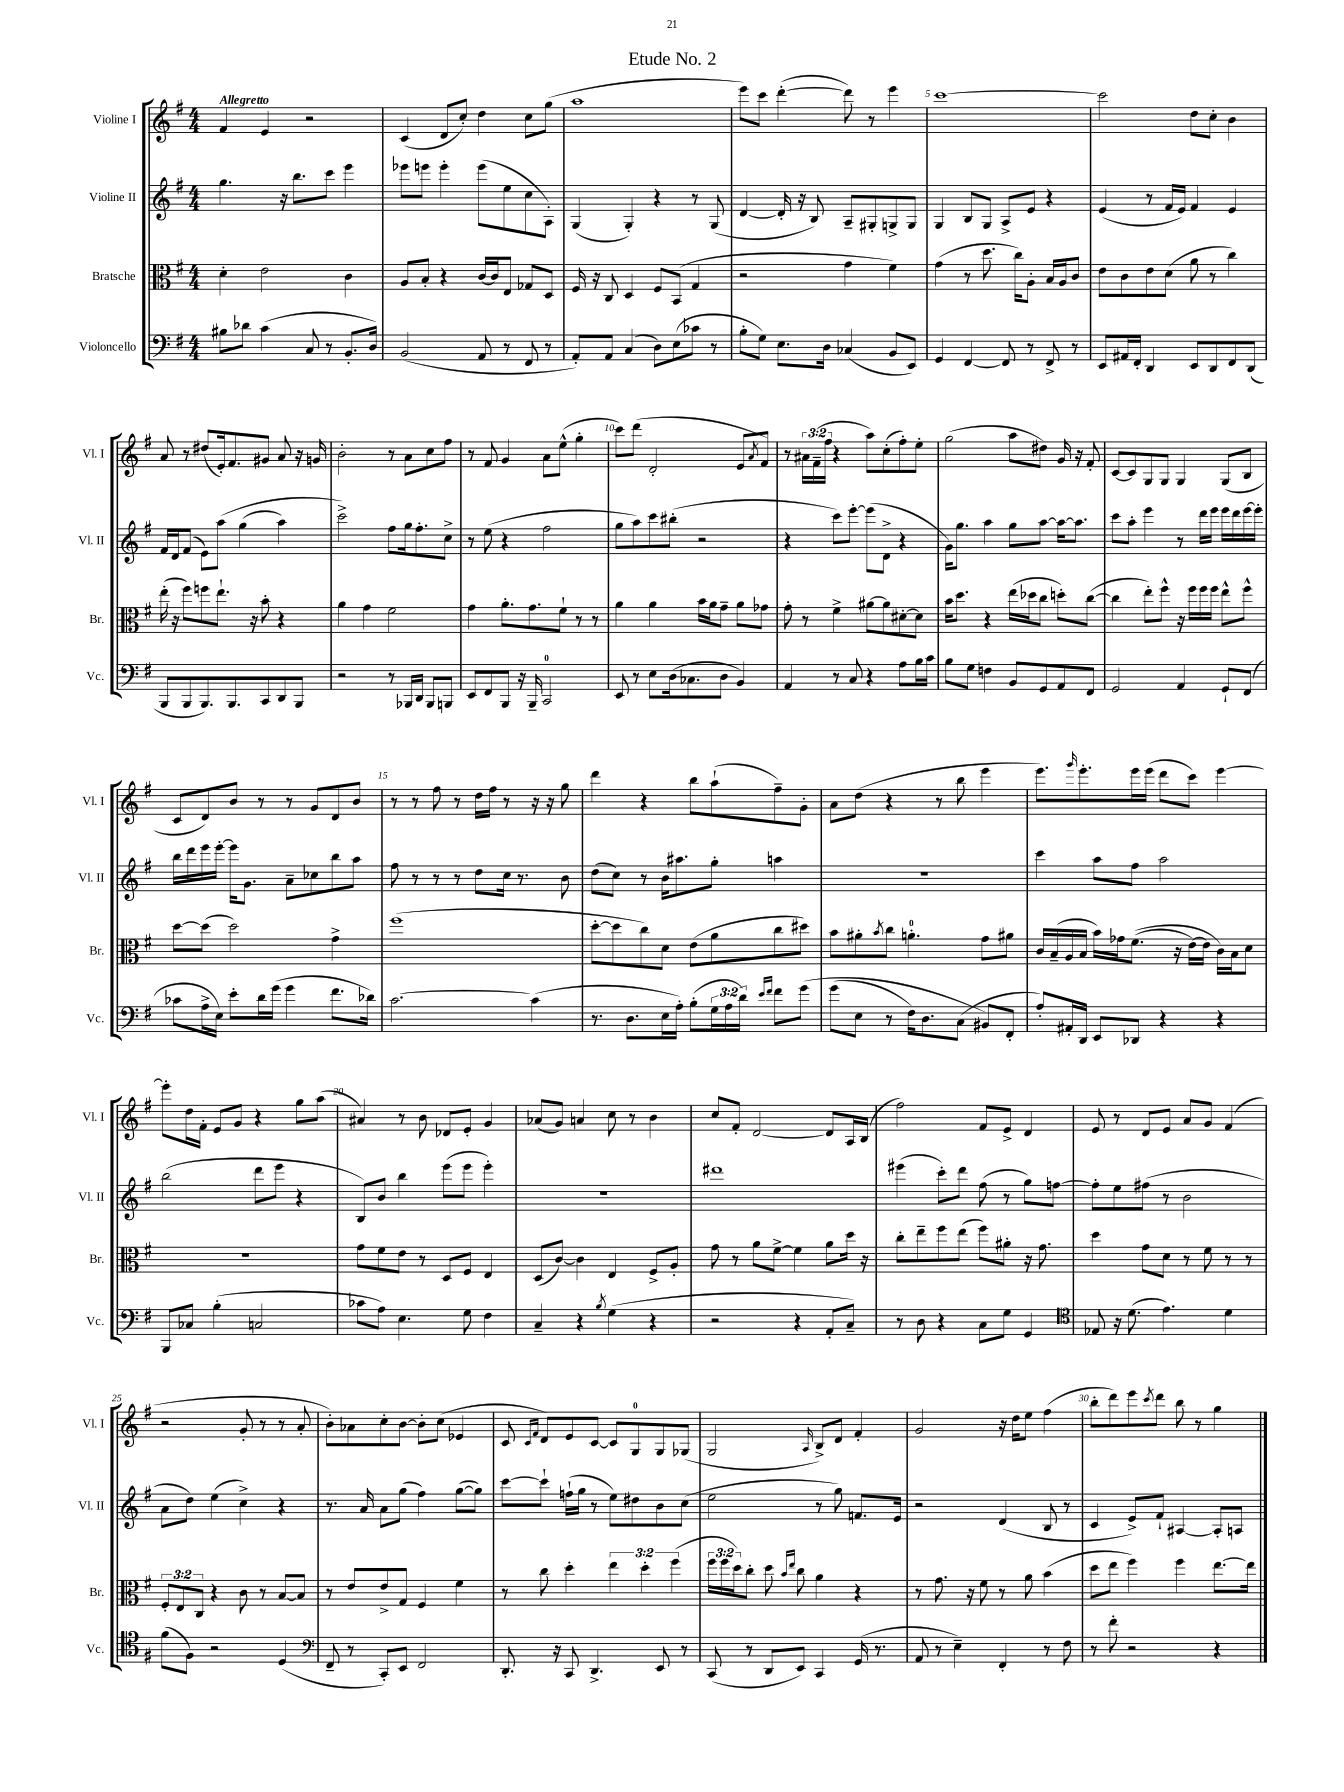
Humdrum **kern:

**kern	**kern	**kern	**kern
*staff4	*staff3	*staff2	*staff1
*clefF4	*clefC3	*clefG2	*clefG2
*k[f#]	*k[f#]	*k[f#]	*k[f#]
*M4/4	*M4/4	*M4/4	*M4/4
8B#\L	4d'\	4.gg\	4f#/
8d-\J	.	.	.
(4c\	2e\	.	4e/
.	.	16r	.
.	.	8.bb\L	.
8C/	.	.	2r
8r	.	8ccc\J	.
8.BB'/L	4c\	4eee\	.
16D/Jk)	.	.	.
=	=	=	=
(2BB/	8A/L	8eee-\L	(4c/
.	8B'/J	8eee\J	.
.	4r	4eee'\	8d/L
.	.	.	8cc'/J)
8AA/	[16c/LL	(8eee\L	4dd\
.	16c/]J	.	.
8r	8E/J	8ee\	.
8FF#/	8G-/L	8cc\	8cc\L
8r	8D/J	8A'\J)	(8gg\J
=	=	=	=
8AA'/L)	16F#/	(4G/	1aa
.	16r	.	.
8AA/J	8C/	.	.
(4C/	4D/	4G'/)	.
8D\L)	8F#/L	4r	.
(8E\	(8BB/J	.	.
8c-\J	4G/	8r	.
8r	.	(8G/	.
=	=	=	=
8B'\L	2r	[4d/	8eee\L)
8G\J)	.	.	8ccc\J
8.E\L	.	16d'/]	([4ddd'\
.	.	16r	.
.	.	8B/)	.
16D\Jk	.	.	.
(4C-/	4g\	8A~/L	8ddd\])
.	.	8G#'/	8r
8BB/L	4f#\)	8G^/	4eee\
8EE/J)	.	8G/J	.
=	=	=	=
4GG/	(4g\	4G/	[1ccc
[4FF#/	8r	8B/L	.
.	8.dd\	8G/J	.
8FF#/]	.	8A^/L	.
.	16cc\LK)	.	.
8r	8A'\J	8e/J	.
8FF#^/	16B/LL	4r	.
.	16A/J	.	.
8r	8c/J	.	.
=	=	=	=
8EE/L	8e\L	(4e/	2ccc\]
16AA#/L	8c\	.	.
16FF#'/JJ	.	.	.
4DD/	8e\	8r	.
.	(8d\J	16f#/LL	.
.	.	16e/JJ)	.
8EE/L	8a\	4f#/	8dd\L
8DD/	8r	.	8cc'\J
8FF#/	4cc\)	4e/	4b\
(8DD/J	.	.	.
=	=	=	=
8BBB/L	(16ee'\	16f#/LL	8a/
.	16r	16d/J	.
8BBB/	8ff#\L)	(8f#/J	8r
8.BBB/)	8ff\	8e\L)	(8dd#/L
.	8.ee`\J	&(8aa\J	16e'/k)
8.BBB/	.	.	8.f#/
.	.	(4gg\	.
.	16r	.	.
8CC/	8b'\	.	8g#/J
8DD/	4r	4aa\)	8a/
8BBB/J	.	.	16r
.	.	.	16g/
=	=	=	=
2r	4a\	2ccc^\&)	2b'\
.	4g\	.	.
8r	2f#\	8ff#\L	8r
16BBB-/LL	.	16gg\k	8a\L
16DD/JJ	.	8.ff#'\	.
8BBB-/L	.	.	8cc\
8BBB/J	.	8cc^\J	8ff#\J
=	=	=	=
8EE/L	4g\	8r	8r
8FF#/	.	(8ee\	8f#/
8BBB/J	8.a'\L	4r	4g/
16r	.	.	.
16BBB~/	8.g\	.	.
2CC/	.	2ff#\	8a\L
.	8f#`\J	.	(8ee^^\J
.	8r	.	4gg'\
.	8r	.	.
=	=	=	=
8EE/	4a\	8gg\L	8ccc\L)
8r	.	8aa\)	(8ddd\J
8E\L	4a\	8ccc\	2d'/
(16D\k	.	(8bb#'\J	.
8.C-\	.	.	.
.	16b\LL	2r	.
.	16a\J	.	.
8D\J	8g~\J	.	.
4BB/)	8a\L	.	8e/L
.	.	.	8qa/
.	8g-\J	.	8f#/J)
=	=	=	=
4AA/	8g'\	4r	8r
.	8r	.	24a#\LL
.	.	.	(24f#~\
.	.	.	24ff#\JJ
8r	4f#^\	8ccc\L)	4r
8C/	.	[8eee'\J	.
4r	[8a#\L	(8eee\]L	8aa\L)
.	8a#\]	8d^\J	(8cc'\
8A\L	[8d#'\	4r	8ff#'\)
16B\L	8d#\]J	.	8ee'\J
16c\JJ	.	.	.
=	=	=	=
8B\L	16b\LK	16g\LK)	(2gg\
.	8.dd\J	8.gg\J	.
8G\J	.	.	.
4F\	4r	4aa\	.
8BB/L	(16ee\LL	8gg\L	8aa\L
.	16dd-\J	.	.
8GG/	8cc\J	[8aa\J	8dd#\J)
8AA/	8dd'\L)	16aa\_LK	16g/
.	.	8.aa\]J	16r
8FF#/J	([8cc\J	.	8f#'/
=	=	=	=
2GG/	4cc\]	8ccc\L	[8c/L
.	.	8aa'\J	8c/]
.	8ee'\L)	4eee\	8G/
.	8ff#^^\J	.	8G/J
4AA/	16r	8r	4G/
.	16ff#\LL	.	.
.	16ff#\	16ddd\LL	.
.	16ff#\JJ	16eee\JJ	.
8GG`/L	8ee^^\L	16eee\LL	(8G/L
.	.	16ddd\	.
(8FF#/J	8ff#^^\J	[16eee\	8B/J
.	.	16eee'\]JJ	.
=	=	=	=
8c-\L	[8dd\L	16bb\LL	8c/L
.	.	16ddd\	.
16A^\L	(8dd\]J	16eee\	8d/)
16E\JJ)	.	[16eee'\JJ	.
8e'\L	2dd\)	16eee\]LK	8b/J
.	.	8.g\J	.
16d\L	.	.	8r
(16g\JJ	.	.	.
4g\	.	8a~\L	8r
.	.	8cc-\	8g/L
8.f#\L	4g^\	8bb\	8d/
.	.	8aa\J	8b/J
16d-\Jk)	.	.	.
=	=	=	=
[2.c\	(1ff#	8ff#\	8r
.	.	8r	8r
.	.	8r	8ff#\
.	.	8r	8r
.	.	8dd\L	16dd\LL
.	.	.	16ff#\JJ
.	.	16cc\Jk	8r
.	.	8.r	.
(4c\]	.	.	16r
.	.	.	16r
.	.	8b\	8gg\
=	=	=	=
8.r	[8dd'\L	(8dd\L	4ddd\
.	8dd\]	8cc\J)	.
8.D\L	.	.	.
.	8cc\)	8r	4r
16E\L	8d\J	16b\LK	.
16A'\JJ)	.	8.aa#\	.
(8B'\L	(8e\L	.	8bb\L
24G\L	8a\	8gg'\J	(8aa`\
24A\	.	.	.
24d\JJ)	.	.	.
16qqe/LL	.	.	.
16qqf#/JJ	.	.	.
8f#\L	8cc\	4aa\	8ff#~\)
&(8g\J	8dd#\J)	.	8g'\J
=	=	=	=
(8g\L	8b\L	1r	8a\L
8E\J	8a#'\	.	(8dd\J
.	8qb/	.	.
8r	8cc\J	.	4r
16F#\LK)	4.a'\	.	.
8.D\	.	.	.
.	.	.	8r
(8C\J	.	.	8bb\
8BB#/L&)	8g\L	.	4eee\
8FF#'/J	8a#\J	.	.
=	=	=	=
8A'/L)	16c/LL	4ccc\	8.eee\L)
.	(16B~/	.	.
16AA#'/L	16A/	.	.
.	.	.	16qqggg/
16DD/JJ	16B/JJ	.	8.eee'\
8EE/L	16b\LL)	8aa\L	.
.	16g-\J	.	.
8DD-/J	&((8.f#\J	8ff#\J	16eee\L
.	.	.	(16eee\JJ
4r	.	2aa\	8ddd\L
.	16r	.	.
.	[16e\LL)	.	8ccc\J)
.	16e\]JJ	.	.
4r	16c\LL&)	.	[4eee\
.	16B\J	.	.
.	8d\J	.	.
=	=	=	=
8BBB/L	1r	(2bb\	8eee'\]L
8C-/J	.	.	16dd\L
.	.	.	16f#'\JJ
(4B'\	.	.	8e/L
.	.	.	8g/J
2C/	.	8ddd\L	4r
.	.	8eee\J	.
.	.	4r	8gg\L
.	.	.	(8aa\J
=	=	=	=
8c-\L	8g\L	8B/L)	4a#/)
8A\J)	8f#\	8b/J	.
4.E\	8e\J	4bb\	8r
.	8r	.	8b\
.	8D/L	(8eee\L	8d-/L
8G\	8F#/J	8eee\J	8e'/J
4F#\	4E/	4eee'\)	4g/
=	=	=	=
4C~/	(8D/L	1r	(8a-/L
.	[8c/J)	.	8g/J)
4r	4c\]	.	4a/
8qB/	.	.	.
(4G\	4E/	.	8cc\
.	.	.	8r
4r	8F#^/L	.	4b\
.	8A'/J	.	.
=	=	=	=
2r	8g\	1ddd#	8cc/L
.	8r	.	8f#'/J
.	8a\L	.	[2d/
.	[8f#^\J	.	.
4r	4f#\]	.	.
8AA'/L	8a\L	.	8d/]L
8C~/J)	16dd\Jk	.	16A/L
.	16r	.	(16B/JJ
=	=	=	=
8r	8cc'\L	(4eee#\	2ff#\)
8D\	8ee~\	.	.
4r	8ff#\	8ccc'\L)	.
.	(8ee\J	8ddd\J	.
8C\L	8ff#\L)	(8ff#\	8f#/L
8G\J	8a#'\J	8r	8e^/J
4GG/	16r	8gg\L)	4d/
.	8.g\	.	.
.	.	[8ff\J	.
=	=	=	=
*clefC4	*	*	*
8E-/	4dd\	8ff'\]L	8e/
16r	.	8ee\	8r
(8.d\	.	.	.
.	8g\L	(8ff#\J	8d/L
4.e\)	8d\J	8r	8e/J
.	8r	2b\	8a/L
.	8f#\	.	8g/J
4d\	8r	.	(4f#/
.	8r	.	.
=	=	=	=
(8f#\L	12F#'/L	8a\L	2r
.	12E/	.	.
8F#\J)	.	8dd\J)	.
.	12C/J	.	.
2r	4r	(4ee\	.
.	8c\	4cc^\)	8g'/
.	8r	.	8r
(4D/	[8B/L	4r	8r
.	8B/]J	.	8a'/
=	=	=	=
*clefF4	*	*	*
8FF#~/	8r	8.r	8b'\L)
8r	8e/L	.	8a-\
.	.	16a/	.
8CC'/L)	8e^/	8a\L	8cc'\
8EE/J	8G/J	(8gg\J	[8b\J
2FF#/	4F#/	4ff#\)	8b'\]L
.	.	.	(8cc\J
.	4f#\	([8gg\L	4e-/
.	.	8gg\]J)	.
=	=	=	=
8.DD'/	8r	[8ccc\L	8c/
.	.	.	16qqc/LL
.	.	.	16qqf#/JJ
.	8cc\	8ccc`\]J	8d/L)
16r	.	.	.
8CC/	4dd'\	(16ff`\LL	8e/
.	.	16gg\JJ	.
4.DD^/	.	8r	[8c/J
.	6ee\	8ee\L)	8c/]L
.	.	8dd#\	8G/
.	6dd'\	.	.
8EE/	.	8b\	8G/
.	(6ff#\	.	.
8r	.	(8cc\J	(8G-/J
=	=	=	=
(8CC/	24ff#\LL	2ee\	2G/
.	24ff#\	.	.
.	24dd\J)	.	.
8r	8cc'\J	.	.
8DD/L	8dd\	.	.
.	16qqb/LL	.	.
.	16qqee/JJ	.	.
8EE/J)	8cc\	.	.
.	.	.	16qqA/
4CC/	4a\	8r	8B^/L)
.	.	8gg\)	8d/J
(16GG/	4r	8.f/L	4f#'/
8.r	.	.	.
.	.	16e/Jk	.
=	=	=	=
8AA/	8r	2r	2g/
8r	8.g\	.	.
4E~\)	.	.	.
.	16r	.	.
.	8f#\	.	.
4FF#'/	8r	(4d/	16r
.	.	.	16dd\LK
.	8a\	.	8ee\J
8r	(4b\	8B/	(4ff#\
8F#\	.	8r	.
=	=	=	=
8r	8dd\L	4c/	8bb'\L
8f#'\	8ee\J	.	8ddd\)
2r	4ff#\)	8e^/L)	8eee\
.	.	.	8qccc/
.	.	8f#`/J	8ddd\J
.	4ff#\	[4A#/	8bb\
.	.	.	8r
4r	[8.ee\L	8A#'/]L	4gg\
.	.	8A/J	.
.	16ee\]Jk	.	.
==	==	==	==
*-	*-	*-	*-
